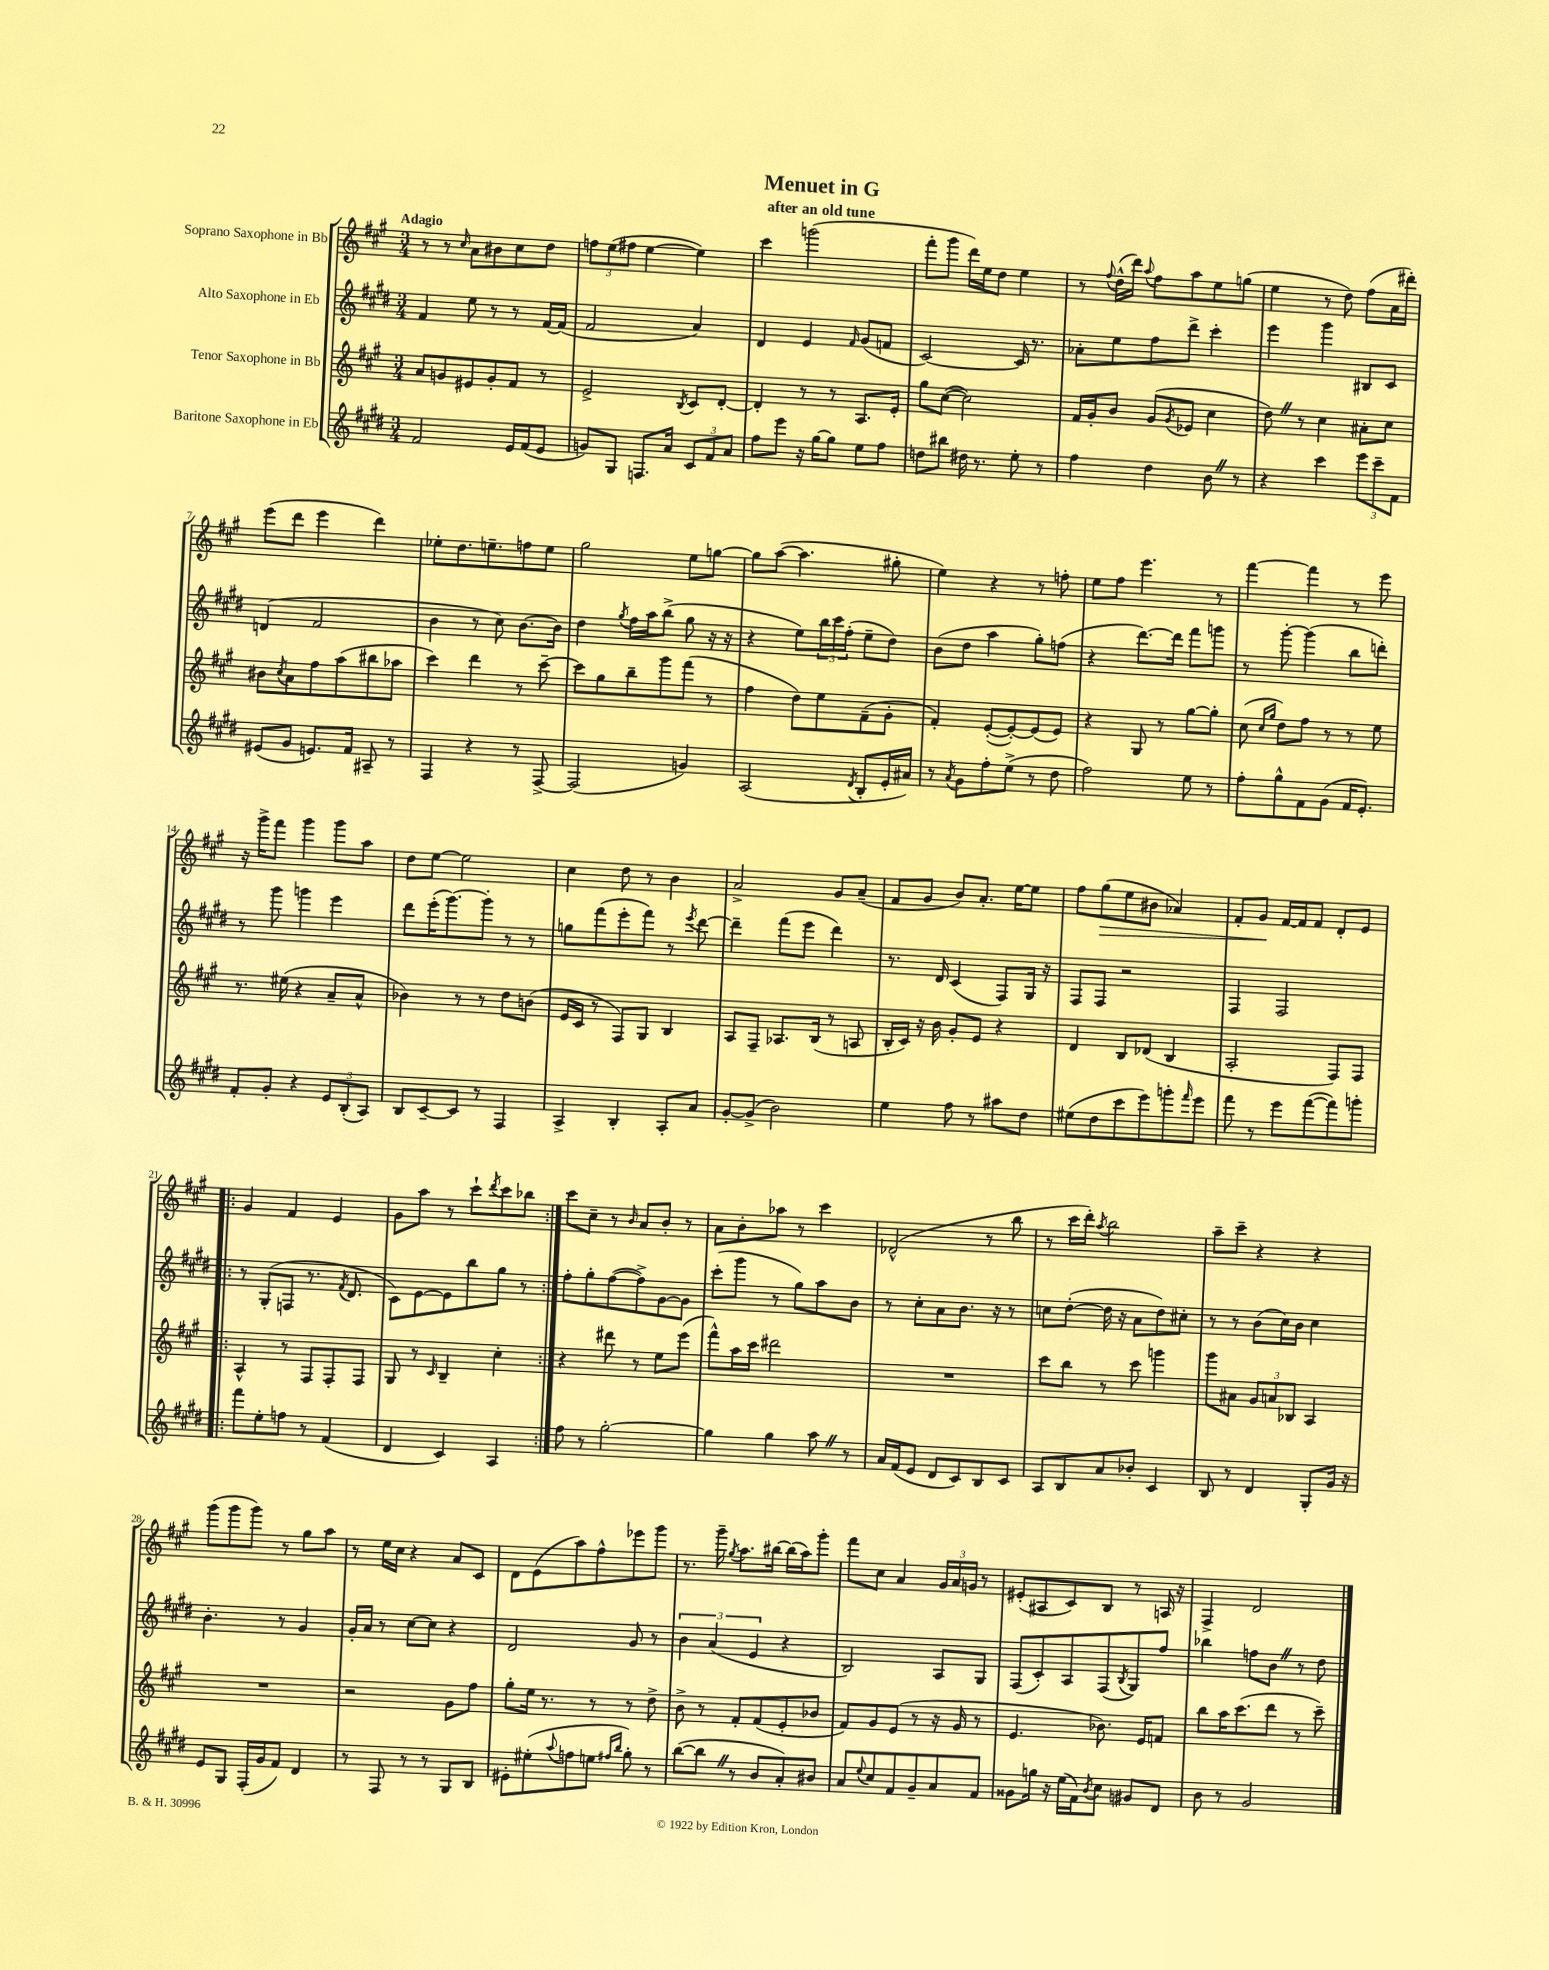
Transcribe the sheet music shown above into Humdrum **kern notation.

**kern	**kern	**kern	**kern
*staff4	*staff3	*staff2	*staff1
*clefG2	*clefG2	*clefG2	*clefG2
*k[f#c#g#d#]	*k[f#c#g#]	*k[f#c#g#d#]	*k[f#c#g#]
*M3/4	*M3/4	*M3/4	*M3/4
2f#	8a	4f#	8r
.	8g	.	8r
.	.	.	16qqcc#
.	8e#	8ee	8a
.	8g'	8r	8b#
16e	8f#	8r	8cc#
(16f#	.	.	.
8e	8r	[16f#	8dd
.	.	(16f#]	.
=	=	=	=
8g)	2e^	2f#	12ff
.	.	.	(12ee
8G#	.	.	.
.	.	.	12ff#
8.F	.	.	[4ee
16a	.	.	.
.	8qB	.	.
12c#	8c#	4a)	4ee])
12f#	.	.	.
.	[8d'	.	.
12a	.	.	.
=	=	=	=
8ff#	4d']	4d#	4ccc#
8eee	.	.	.
16r	8r	4e	(2ggg
[16gg#	.	.	.
8gg#]	8r	.	.
.	.	16qqf#	.
8ee	8.A	(8g#	.
8ff#	.	8f	.
.	16e'	.	.
=	=	=	=
8dd	8gg#	[2c#)	8fff#'
8bb#	([8cc#	.	8ggg#
16dd#	2cc#])	.	16ddd)
8.r	.	.	16ee
.	.	.	8dd
8ee'	.	16c#]	4ee
.	.	8.r	.
8r	.	.	.
=	=	=	=
4ff#	16f#	8a-'	8r
.	16g#'	.	.
.	.	.	8qqff#
.	8b	8ee	(16dd^^
.	.	.	16ddd)
.	.	.	8qqaa
4dd#	(8g#	8ff#	8ff#
.	8qg#	.	.
.	8e-	8ddd#^	8aa
8b	4cc#	4ccc#'	8ee
8r	.	.	(8gg
=	=	=	=
4r	8dd)	4eee	4ee
.	8r	.	.
4ccc#	4cc#	4ggg#	8r
.	.	.	8dd)
12eee	8a#'	8B#	(8ff#
12ccc#~	.	.	.
.	8cc#	8c#	16a
12f#	.	.	.
.	.	.	16ddd#')
=	=	=	=
(8e#	8b#	(4d	(8eee
.	8qcc#	.	.
8g#	8a	.	8ddd
8.e)	8ff#	2f#	4eee
.	(8aa	.	.
16f#	.	.	.
8A#~	8bb#	.	4ddd)
8r	8aa-	.	.
=	=	=	=
4F#	4ccc#)	4b	8ee-'
.	.	.	8.dd
4r	4ddd	8r	.
.	.	.	8.ee~
.	.	8cc#)	.
8r	8r	[8.b	8ff
[8F#^	[8ccc#~	.	8ee
.	.	16b]	.
=	=	=	=
(2F#]	8ccc#]	4dd#	2gg#
.	8gg#	.	.
.	.	8qgg#	.
.	8bb~	16ff#	.
.	.	16aa	.
.	8ggg#	(8bb^	.
4g)	(8fff#	8gg#	8ee
.	8r	16r	[8gg
.	.	16r	.
=	=	=	=
(2A	4ff#	4r	8gg]
.	.	.	([8aa
.	8dd)	8ee)	4.aa]
.	8ee	24bb	.
.	.	24ccc#	.
.	.	(24ff#'	.
8qd#	.	.	.
8B'	(8f#~	8ee~	.
16e'	8g#'	8dd#)	8gg#'
16a#)	.	.	.
=	=	=	=
8r	4f#')	(8b	4ee)
8qa	.	.	.
8g#	.	8dd#	.
8ff#'	([8e'	4aa	4r
(8ee^	8e'_)	.	.
8r	(8e]	8gg#')	8r
8dd#	8e)	(8ff	8ff'
=	=	=	=
2ff#)	4r	4r	8ee
.	.	.	8ff#
.	8G#	[8.ddd#)	4.eee
.	8r	.	.
.	.	16ddd#]	.
8ee	[8gg#	8fff#	.
8r	8gg#']	8ggg	8r
=	=	=	=
8ff#'	(8cc#	8r	[4fff#
.	16qqcc#	.	.
.	16qqgg#	.	.
8gg#^^	8dd)	[8ggg#'	.
8f#	8ff#	(4ggg#]	4fff#]
(8g#	8r	.	.
16f#	8r	8bb	8r
8.e')	.	.	.
.	8ee	8ddd')	8eee
=	=	=	=
8f#'	8.r	8r	16r
.	.	.	16ggg#^
8g#'	.	8ggg#	8fff#
.	(16ee#	.	.
4r	4r	4ggg	4ggg#
12e	8a~	4eee	8ggg#
(12B'	.	.	.
.	8a^^	.	8aa
12A)	.	.	.
=	=	=	=
8B	4b-)	8ddd#	8dd
[8c#~	.	(16eee'	[8ee
.	.	[8.ggg#)	.
8c#]	8r	.	2ee]
8r	8r	8ggg#']	.
4F#	8dd	8r	.
.	(8b	8r	.
=	=	=	=
4A^	16e	8gg	4cc#
.	16c#	.	.
.	8r	(8fff#	.
4B'	8F#)	8eee'	8dd
.	8G#	8fff#)	8r
8A'	4B	8r	4b
.	.	8qeee	.
8a	.	[8ddd#	.
=	=	=	=
[8g#'	8A	4ddd#~]	2a^
(8g#^]	8F#~	.	.
2b)	8.A-	(8fff#	.
.	.	8eee	.
.	(16B	.	.
.	8r	4ddd#)	8g#
.	8A	.	(8a~
=	=	=	=
4ee	16B'	8.r	8f#
.	16c#)	.	.
.	16r	.	8g#
.	16b	16d#	.
8ff#	8g#'	(4c#	8b)
8r	8e	.	8.a'
8aa#	4r	8F#)	.
.	.	.	[16ee
8dd#	.	16G#	8ee]
.	.	16r	.
=	=	=	=
(8ee#	4d	8F#	8ff#
8dd#	.	8F#	(8gg#
8ccc#	8B	2r	8ee
8eee)	(8d-	.	8b#
8ggg'	4B	.	4a-)
16qqfff#	.	.	.
8eee	.	.	.
=	=	=	=
8fff#	2A'	4F#	8f#'
8r	.	.	8g#
8eee	.	2F#	[16f#
.	.	.	16f#]
([8fff#	.	.	8f#
8fff#])	8F#)	.	8d'
8ggg'	8F#	.	8e
=!|:	=!|:	=!|:	=!|:
8fff#	4A^^	8r	4g#
8ee'	.	(8G#'	.
8ff	8r	8F	4f#
8r	8F#	8.r	.
(4f#	8F#'	.	4e
.	.	8qf#	.
.	.	8.d#	.
.	8F#	.	.
=	=	=	=
4d#	8G#	8c#)	8g#
.	8r	[8e	8aa
.	16qqc#	.	.
4c#)	4B~	8e]	8r
.	.	8bb	8ccc#`
.	.	.	8qddd
4A	4cc#'	8gg#	8ccc#
.	.	8r	8bb-
=:|!	=:|!	=:|!	=:|!
8ff#	4r	8ff#'	8ccc#
8r	.	8gg#'	8cc#~
[2gg#'	8ddd#	([8ff#	8r
.	.	.	16qqb
.	8r	8ff#^])	8a
.	8ee	[8g#	8b'
.	(8eee	8g#]	8r
=	=	=	=
4gg#]	8fff#^^)	(8ccc#'	8a
.	16aa	8ggg#	8b'
.	16ccc#	.	.
4gg#	2ddd#	8r	8aa-
.	.	8gg#)	8r
8aa	.	8aa	4ccc#
8r	.	8b	.
=	=	=	=
16a	2.r	8r	(2d-^^
(16f#	.	.	.
8e	.	8cc#'	.
8d#	.	8a	.
8c#)	.	8.b	.
8B	.	.	8r
.	.	16r	.
8c#	.	8r	8bb
=	=	=	=
8A	8ccc#	8cc	8r
8B	8bb	([8dd#'	16ccc#
.	.	.	16ddd')
.	.	.	8qaa
8a	8r	16dd#]	2bb
.	.	16r	.
8b-'	8ccc#	8a	.
4c#	4ggg	8dd#)	.
.	.	8cc#'	.
=	=	=	=
8B	8ggg#	8r	8aa~
8r	8a#	8r	8ccc#~
4d#	12g#	(8b	4r
.	12a	.	.
.	.	16cc#)	.
.	12B-	.	.
.	.	16b	.
8G#'	4A	4cc#	4r
16g#	.	.	.
16r	.	.	.
=	=	=	=
8e	2.r	4.b'	(8ggg#
8G#	.	.	8ggg#
(16F#'	.	.	8ggg#)
16g#	.	.	.
8f#)	.	8r	8r
4d#	.	4g#	8gg#
.	.	.	8aa
=	=	=	=
8r	2r	16g#'	8r
.	.	16a	.
8F#	.	8r	16ee
.	.	.	16cc#
8r	.	[8cc#	4r
8r	.	8cc#]	.
8G#	8g#	4r	8a
8B	8ff#	.	8c#
=	=	=	=
8e#'	8gg#'	2d#	8d
(8ee#'	16ee	.	(8e
.	8.r	.	.
8qqaa	.	.	.
8ff	.	.	8aa)
8ee	8r	.	8ff#^^
16qqff#	.	.	.
16qqbb	.	.	.
8gg#')	8r	8g#	8eee-
8r	8dd^	8r	8ggg#
=	=	=	=
([8bb	8b^	6b	8.r
8bb]	8r	.	.
.	.	(6a	.
.	.	.	16ggg#~
.	.	.	8qgg#
8r	8f#'	.	8.aa
.	.	6e	.
8b	(8f#	.	.
.	.	.	[16bb#
8a')	8e'	4r	(16bb#]
.	.	.	16aa)
8b#	8b-	.	8ggg#'
=	=	=	=
8a	8f#)	2B)	8fff#
8qqee	.	.	.
8cc#	8g#	.	8cc#
8f#	(8e	.	4a
8g#~	8r	.	.
8a	16r	8A	24g#
.	.	.	24a
.	16g#	.	.
.	.	.	24g
8f#	8r	8G#	8r
=	=	=	=
8g##	4.e	(8F#	(8e#'
16gg	.	8c#')	8A#
16r	.	.	.
(16ee	.	8A	8c#)
16f#)	.	.	.
8qb	.	.	.
8cc#	8.b-)	(8F#	8B
.	.	8qB	.
8g#	.	8G#)	8r
.	16e	.	.
8d#	8f	8ff#	16A
.	.	.	16r
=	=	=	=
8b	8bb	4bb-	4F#^
8r	16aa	.	.
.	(8.ccc#	.	.
2g#	.	8ff	2d
.	8ddd	8b	.
.	8r	8r	.
.	8ccc#~)	8dd#	.
==	==	==	==
*-	*-	*-	*-
